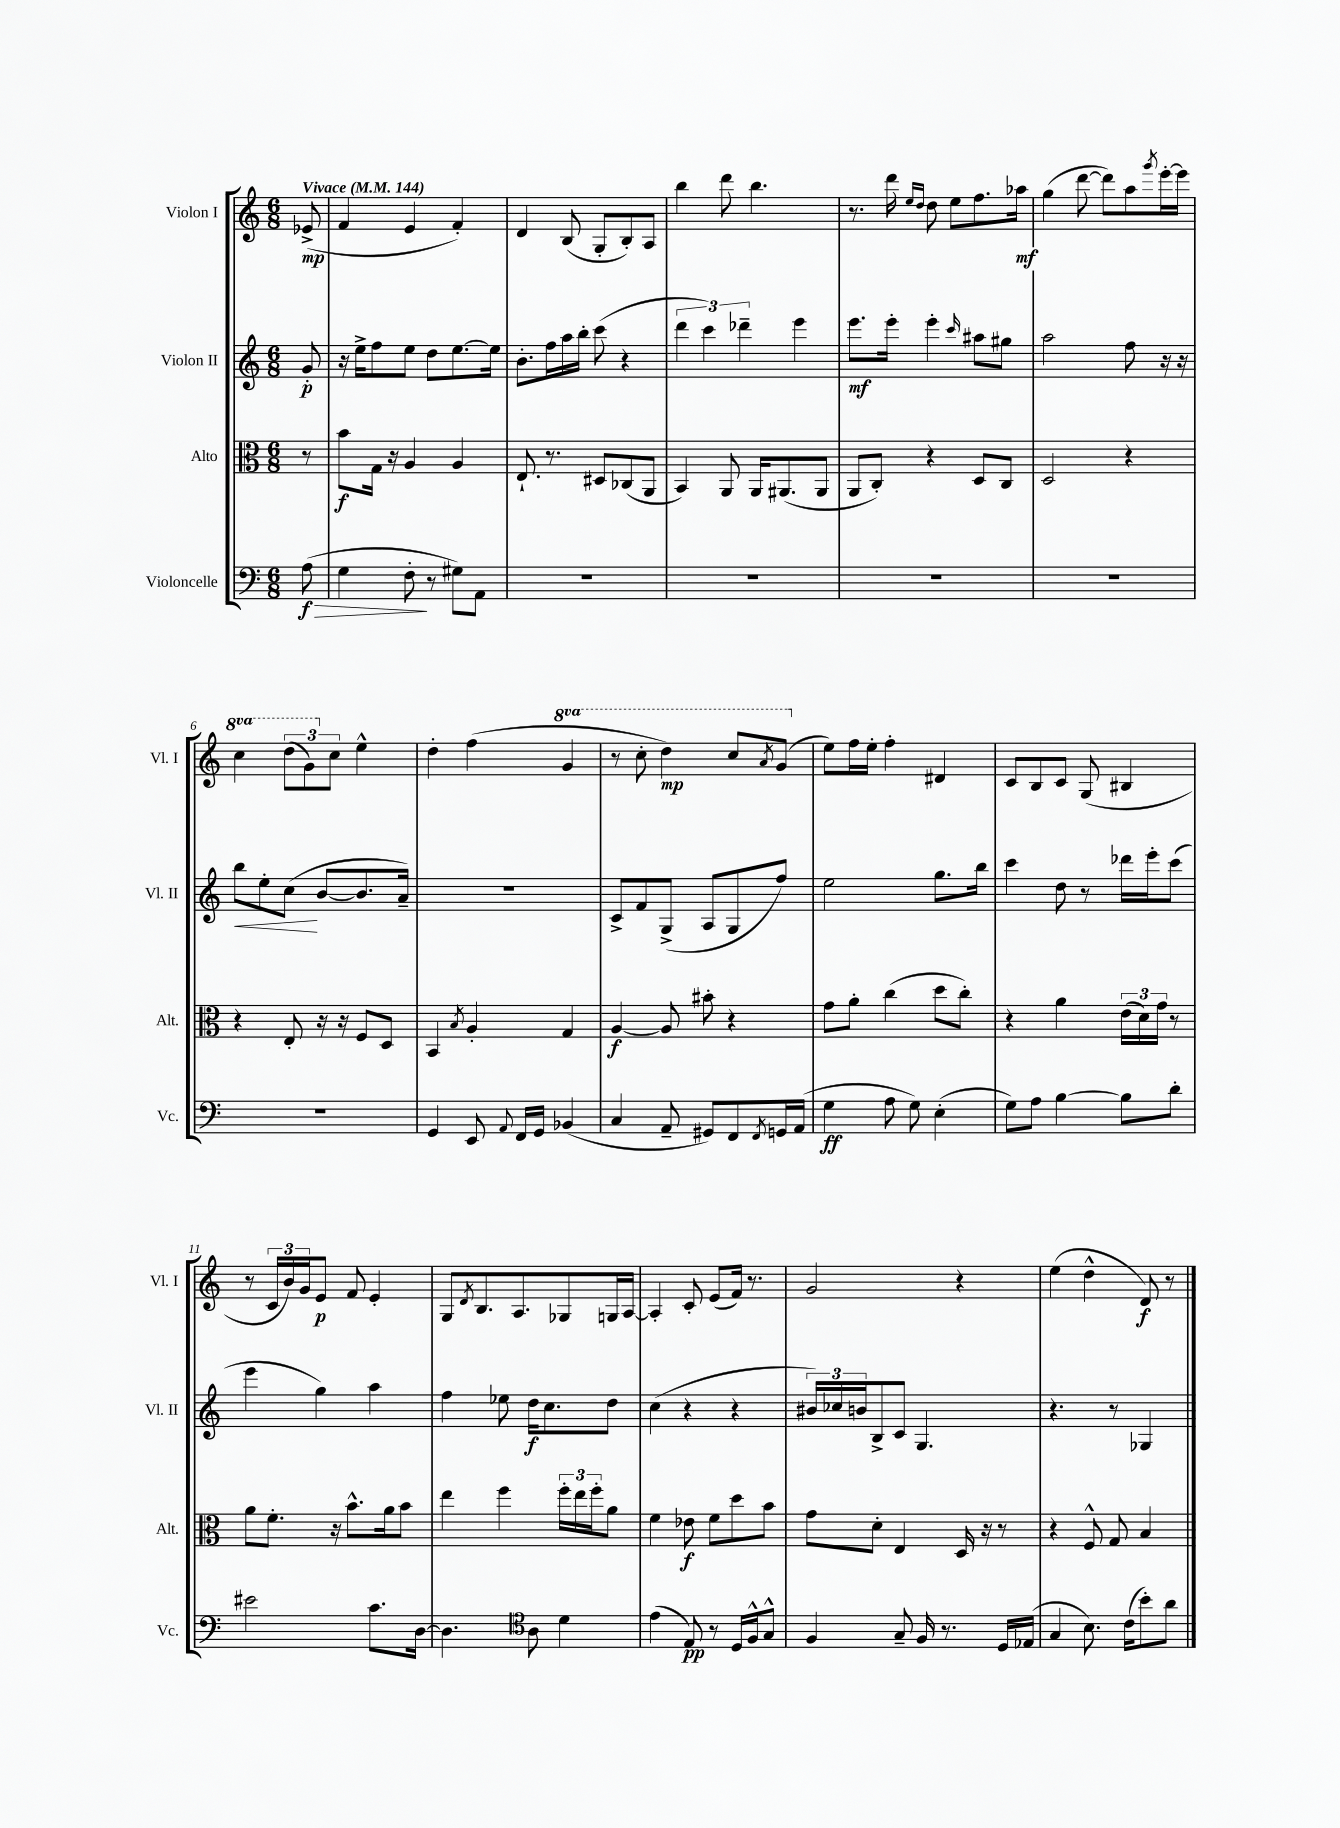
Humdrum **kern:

**kern	**kern	**kern	**kern
*staff4	*staff3	*staff2	*staff1
*clefF4	*clefC3	*clefG2	*clefG2
*k[]	*k[]	*k[]	*k[]
*M6/8	*M6/8	*M6/8	*M6/8
*MM144	*MM144	*MM144	*MM144
(8A	8r	8g'	(8e-^
=	=	=	=
4G	8b	16r	4f
.	.	16ee^	.
.	16G	8ff	.
.	16r	.	.
8F'	4A	8ee	4e
8r	.	8dd	.
8G#)	4A	[8.ee	4f')
8AA	.	.	.
.	.	16ee]	.
=	=	=	=
2.r	8.E`	8.b'	4d
.	8.r	16ff	.
.	.	16aa	(8B
.	.	16bb'	.
.	8D#	(8ccc	8G'
.	(8C-	4r	8B')
.	8AA	.	8A
=	=	=	=
2.r	4BB)	6ddd	4bb
.	.	6ccc)	.
.	8AA	.	8ddd
.	.	6ddd-~	.
.	16AA	.	4.bb
.	(8.AA#	.	.
.	.	4eee	.
.	8AA#	.	.
=	=	=	=
2.r	8AA	8.eee	8.r
.	8C')	.	.
.	.	16eee'	16ddd
.	.	.	16qqee
.	.	.	16qqdd
.	4r	4eee'	8dd
.	.	.	8ee
.	.	16qqccc	.
.	8D	8aa#	8.ff
.	8C	8gg#	.
.	.	.	16aa-
=	=	=	=
2.r	2D	2aa	(4gg
.	.	.	[8ddd
.	.	.	8ddd])
.	4r	8ff	8aa
.	.	.	8qggg
.	.	16r	[16eee'
.	.	16r	16eee]
=	=	=	=
2.r	4r	8bb	4ccc
.	.	8ee'	.
.	8E'	(8cc	(12ddd
.	.	.	12gg)
.	16r	[8b	.
.	.	.	12cc
.	16r	.	.
.	8F	8.b]	4ee^^
.	8D	.	.
.	.	16a~)	.
=	=	=	=
4GG	4BB	2.r	4dd'
.	8qB	.	.
8EE	4A'	.	(4ff
8qqAA	.	.	.
16FF	.	.	.
16GG	.	.	.
(4BB-	4G	.	4gg
=	=	=	=
4C	[4A	8c^	8r
.	.	8f	8ccc'
8AA~	8A]	(8G^	4ddd)
8GG#)	8b#'	8A	.
8FF	4r	8G	8ccc
8qFF	.	.	8qaa
16GG	.	8ff)	(8gg
(16AA	.	.	.
=	=	=	=
4G	8g	2ee	8ee)
.	8a'	.	16ff
.	.	.	16ee'
8A	(4cc	.	4ff'
8G)	.	.	.
(4E'	8dd	8.gg	4d#
.	8cc')	.	.
.	.	16bb	.
=	=	=	=
8G)	4r	4ccc	8c
8A	.	.	8B
[4B	4a	8dd	8c
.	.	8r	(8G
8B]	(24e	16ddd-	4B#
.	24d)	.	.
.	.	16eee'	.
.	24g	.	.
8d'	8r	(8ccc	.
=	=	=	=
2e#	8a	4eee	8r
.	8.f'	.	24c
.	.	.	24b)
.	.	.	24g
.	.	4gg)	8e
.	16r	.	.
.	8.b^^	.	8f
8.c	.	4aa	4e'
.	16a	.	.
.	8b	.	.
[16D	.	.	.
=	=	=	=
4.D]	4ee	4ff	8G
.	.	.	8qd
.	.	.	8.B
.	4ff	8ee-	.
.	.	.	8.A
*clefC4	*	*	*
8A	.	16dd	.
.	.	8.cc	.
4d	24ff'	.	8G-
.	24ee	.	.
.	24ff'	.	.
.	8a	8dd	16G
.	.	.	[16A
=	=	=	=
(4e	4f	(4cc	4A']
8E)	8e-	4r	8c'
8r	8f	.	(8e
16D	8dd	4r	16f)
16F^^	.	.	8.r
8G^^	8b	.	.
=	=	=	=
4F	8g	24b#)	2g
.	.	24cc-	.
.	.	24b	.
.	8d'	8B^	.
8G~	4E	8c	.
16F	.	4.G	.
8.r	.	.	.
.	16D	.	4r
.	16r	.	.
16D	8r	.	.
(16E-	.	.	.
=	=	=	=
4G	4r	4.r	(4ee
8.B)	8F^^	.	4dd^^
.	8G	8r	.
(16c	.	.	.
8b')	4B	4G-	8d)
8a	.	.	8r
==	==	==	==
*-	*-	*-	*-
